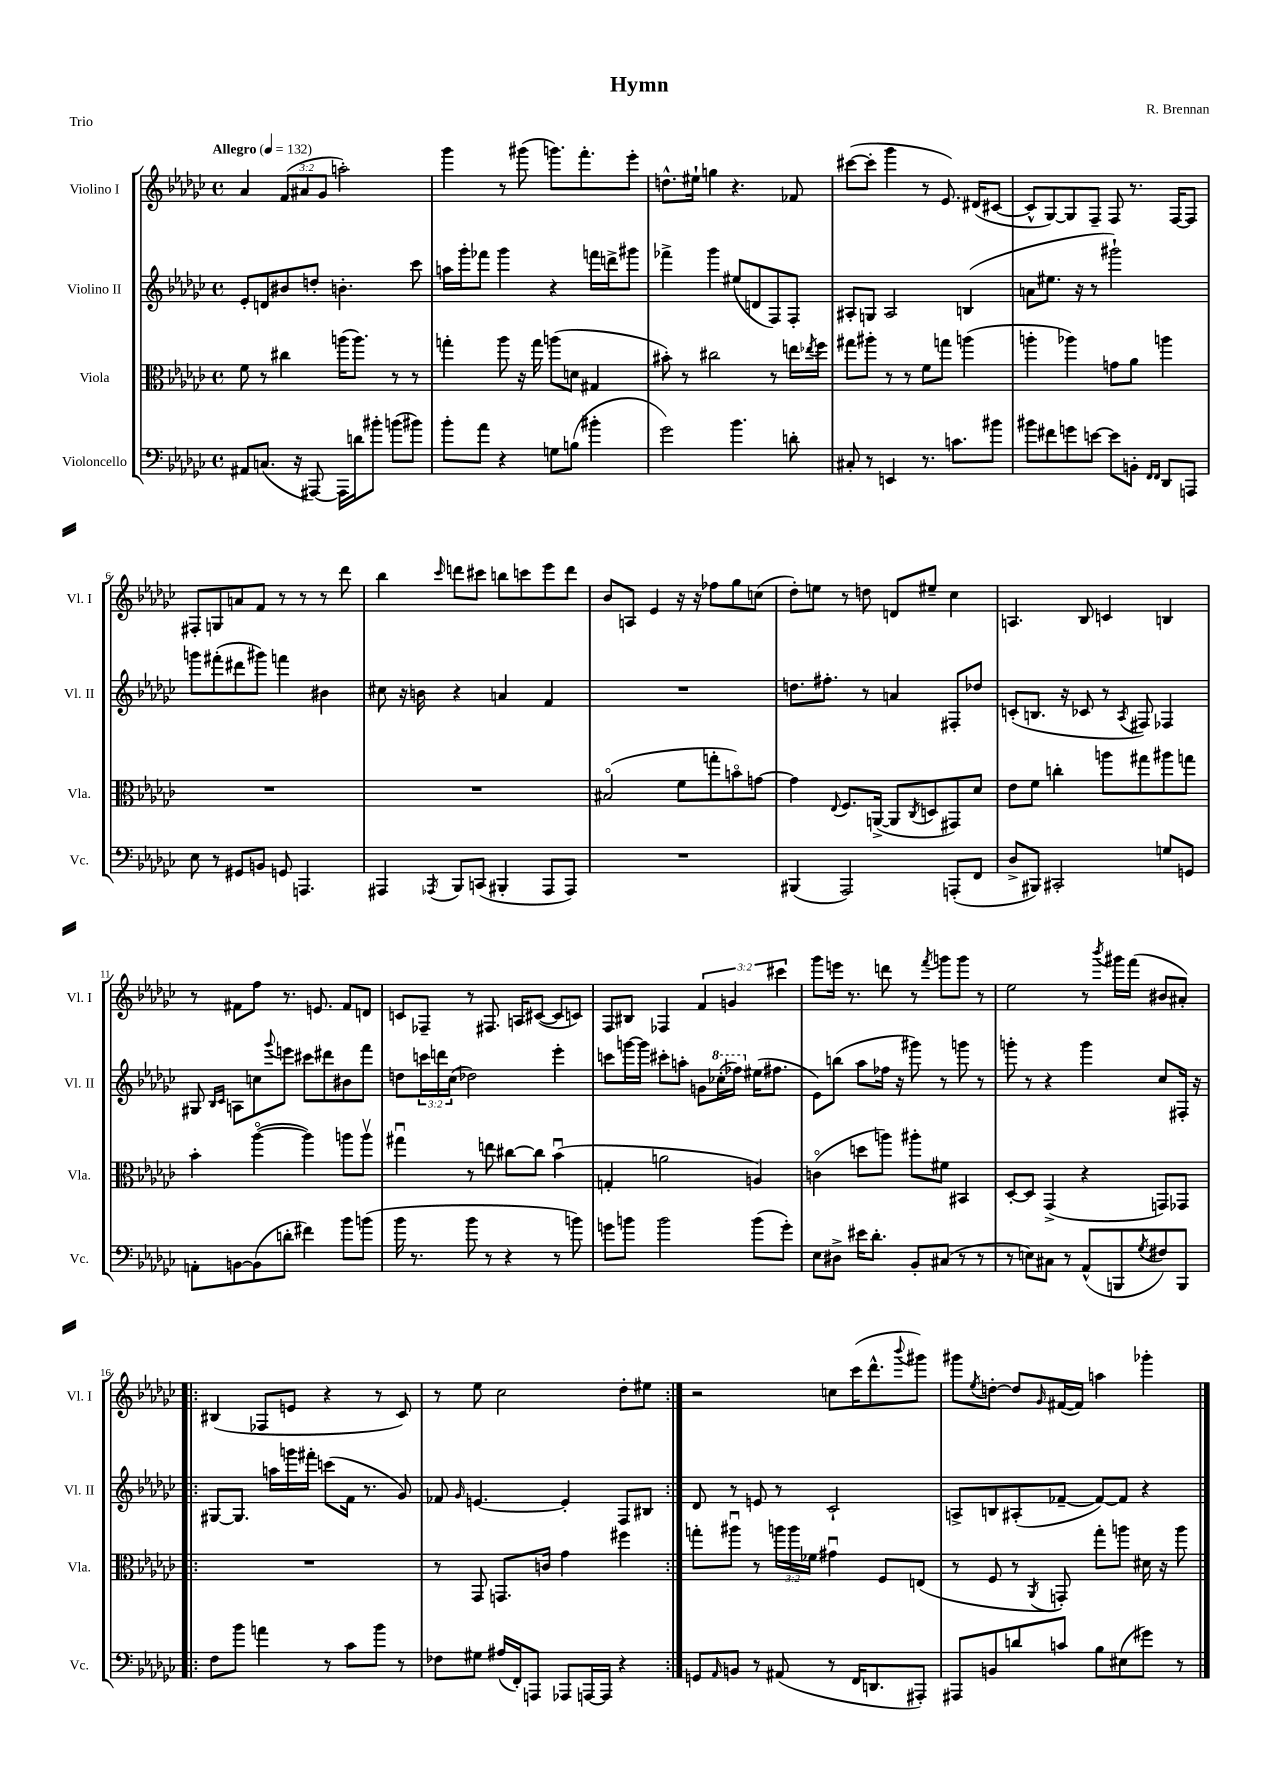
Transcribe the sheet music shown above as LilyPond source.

\header { title = "Hymn" composer = "R. Brennan" piece = "Trio" }
<<
\new StaffGroup <<
\new Staff = "s0" \with { instrumentName = "Violino I" shortInstrumentName = "Vl. I" } {
    \clef treble \key ges \major \defaultTimeSignature \time 4/4 \override Staff.TupletNumber.text = #tuplet-number::calc-fraction-text \tempo "Allegro" 4 = 132
    aes'4 \tuplet 3/2 { f'8( ais'8 ges'8 } a''2-.) |
    ges'''4 r8 gis'''8( g'''8.) f'''8.-. ees'''8-. |
    d''8.-^ eis''16-! g''4 r4. fes'8 |
    cis'''8~( cis'''8-. ges'''4 r8 ees'8.) dis'16( cis'8~ |
    cis'8-^ ges8~) ges8 f8-- f8 r8. f16~ f8 |
    fis8-. g8 a'8 f'8 r8 r8 r8 des'''8 |
    bes''4 \grace { ces'''16 } d'''8 cis'''8 b''8 c'''8 ees'''8 d'''8 |
    bes'8 a8 ees'4 r16 r16 fes''8 ges''8 c''8( |
    des''8-.) e''8 r8 d''8 d'8 eis''8-- ces''4 |
    a4. bes8 c'4 b4 |
    r8 fis'8 f''8 r8. e'8. fis'8 d'8 |
    c'8 fes8-- r8 fis8. a16 cis'8~( cis'8 c'8) |
    f8 bis8 fes4 \tuplet 3/2 { f'4 g'4 cis'''4 } |
    ges'''8 e'''16 r8. d'''8 r8 \acciaccatura { f'''8 } g'''8 g'''8 r8 |
    ees''2 r8 \acciaccatura { bes'''8 } gis'''16 f'''16( bis'8 ais'8-.) |
    \repeat volta 2 { bis4( fes8 e'8 r4 r8 ces'8) |
    r8 ees''8 ces''2 des''8-. eis''8 | }
    r2 c''8 ces'''16( des'''8.-^ \appoggiatura { bes'''8 } gis'''8) |
    gis'''8 \acciaccatura { ees''8 } d''8~-. d''8 \grace { ges'16 } fis'16~( fis'16) a''4 ges'''4-. \bar "|." |
}
\new Staff = "s1" \with { instrumentName = "Violino II" shortInstrumentName = "Vl. II" } {
    \clef treble \key ges \major \defaultTimeSignature \time 4/4 \override Staff.TupletNumber.text = #tuplet-number::calc-fraction-text
    ees'8-. d'8 bis'8 d''8-. b'4.-. ces'''8 |
    a''16 ges'''16-. fes'''8 ges'''4 r4 f'''16 d'''16-> gis'''8 |
    fes'''4-> ges'''4 eis''8( d'8 f8) f8-. |
    ais8-. g8 ais2 b4( |
    a'8 eis''8. r16 r8 gis'''2-!) |
    g'''8 fis'''8-.( dis'''8 gis'''8) f'''4 bis'4 |
    cis''8 r16 b'16 r4 a'4 f'4 |
    R1 |
    d''8. fis''8.-. r8 a'4 fis8-. des''8 |
    c'8-.( b8. r16 ces'8 r8 \acciaccatura { aes8 } fis8) fes4 |
    gis8 \grace { bes16 ces'16 } a8 c''8 \appoggiatura { ges'''8 } e'''8 cis'''8 dis'''8 bis'8 f'''8 |
    d''8 \tuplet 3/2 { c'''16 d'''16 ces''16( } des''2) ees'''4-. |
    c'''8 g'''16~ g'''16 cis'''8-. a''8-. g'8 \ottava #1 ces'''16-.( fes'''16) \ottava #0 eis''16( fis''8. |
    ees'8) b''8( aes''8 fes''16 r16 gis'''8) r8 g'''8 r8 |
    g'''8-. r8 r4 g'''4 ces''8 fis16-. r16 |
    \repeat volta 2 { gis8~ gis8. a''16 g'''16 fis'''16-. c'''8( f'16 r8. ges'8) |
    fes'8 \grace { ges'16 } e'4.~ e'4-. f8 bis8 | }
    des'8 r8 e'8 r8 ces'2-! |
    a8-> b8 ais8-.( fes'8~-- fes'8~) fes'8 r4 \bar "|." |
}
\new Staff = "s2" \with { instrumentName = "Viola" shortInstrumentName = "Vla." } {
    \clef alto \key ges \major \defaultTimeSignature \time 4/4 \override Staff.TupletNumber.text = #tuplet-number::calc-fraction-text
    f'8 r8 cis''4 a''16( a''8.) r8 r8 |
    g''4-. aes''8 r16 g''16 a''8( d'8 gis4 |
    bis'8-.) r8 cis''2 r8 e''16 \acciaccatura { ees''8 } f''16 |
    gis''8 ais''8-. r8 r8 f'8 g''8 a''4( |
    a''4-. aes''4) g'8 aes'8 a''4 |
    R1 |
    R1 |
    bis2\flageolet( f'8 g''8-. b'8\flageolet) g'8~ |
    g'4 \appoggiatura { ees8 } f8. a,16~->( a,8 \acciaccatura { ces8 } d8 gis,8) des'8 |
    ees'8 f'8 c''4-. a''8 gis''8 ais''8 g''8 |
    bes'4-. aes''4~\flageolet( aes''4) a''8 a''8\upbow |
    gis''4\downbow r8 e''8 cis''8~ cis''8 bes'4\downbow( |
    g4-. a'2 a4) |
    c'4\flageolet( d''8 a''8) ais''8-. fis'8 bis,4 |
    des8~-. des8 ges,4->( r4 g,8) ges,8 |
    \repeat volta 2 { R1 |
    r8 ges,8 g,8. c'16 ges'4 fis''4 | }
    g''8-. ais''8\downbow r8 \tuplet 3/2 { a''16 a''16 fes'16 } gis'4\downbow f8 e8( |
    r8 f8 r8 \acciaccatura { aes,8 } g,8-.) ges''8-. a''8 dis'16 r16 a''8 \bar "|." |
}
\new Staff = "s3" \with { instrumentName = "Violoncello" shortInstrumentName = "Vc." } {
    \clef bass \key ges \major \defaultTimeSignature \time 4/4
    ais,8 c8.( r16 ais,,8~) ais,,16 d'16 bis'8-. b'8( bis'8) |
    bes'8-. aes'8 r4 g8 b8( bis'4-. |
    ges'2) bes'4. d'8-. |
    cis8-. r8 e,4 r8. c'8. bis'8 |
    bis'8 fis'8 g'8 e'8~ e'8 b,8-. \grace { f,16 f,16 } des,8 a,,8 |
    ees8 r8 gis,8 b,8 g,8 a,,4. |
    ais,,4 \acciaccatura { aes,,8 } bes,,8 c,8( bis,,4-. aes,,8 aes,,8) |
    R1 |
    bis,,4( aes,,2) a,,8-.( f,8 |
    des8-> bis,,8) cis,2-. g8 g,8 |
    a,8-. b,8~ b,8( d'8-. fis'4) bes'8 b'8( |
    bes'16 r8. bes'8 r8 r4 r8 b'8) |
    g'8 b'8 b'2 b'8( g'8-.) |
    ees8 dis8-> eis'16 des'8.-. bes,8-. cis8( r8 r8 |
    r8 e8) cis8 r8 aes,8-^( b,,8 \acciaccatura { ges8 } fis8) b,,8 |
    \repeat volta 2 { f8 bes'8 a'4 r8 ces'8 bes'8 r8 |
    fes8 gis8 ais16( f,16-.) a,,8 aes,,8 a,,16~ a,,16 r4 | }
    g,8 \grace { aes,16 } b,8 r8 ais,8( r8 f,16 d,8. ais,,8-.) |
    ais,,8 b,8 d'8 c'8 bes8 eis8( gis'8) r8 \bar "|." |
}
>>
>>
